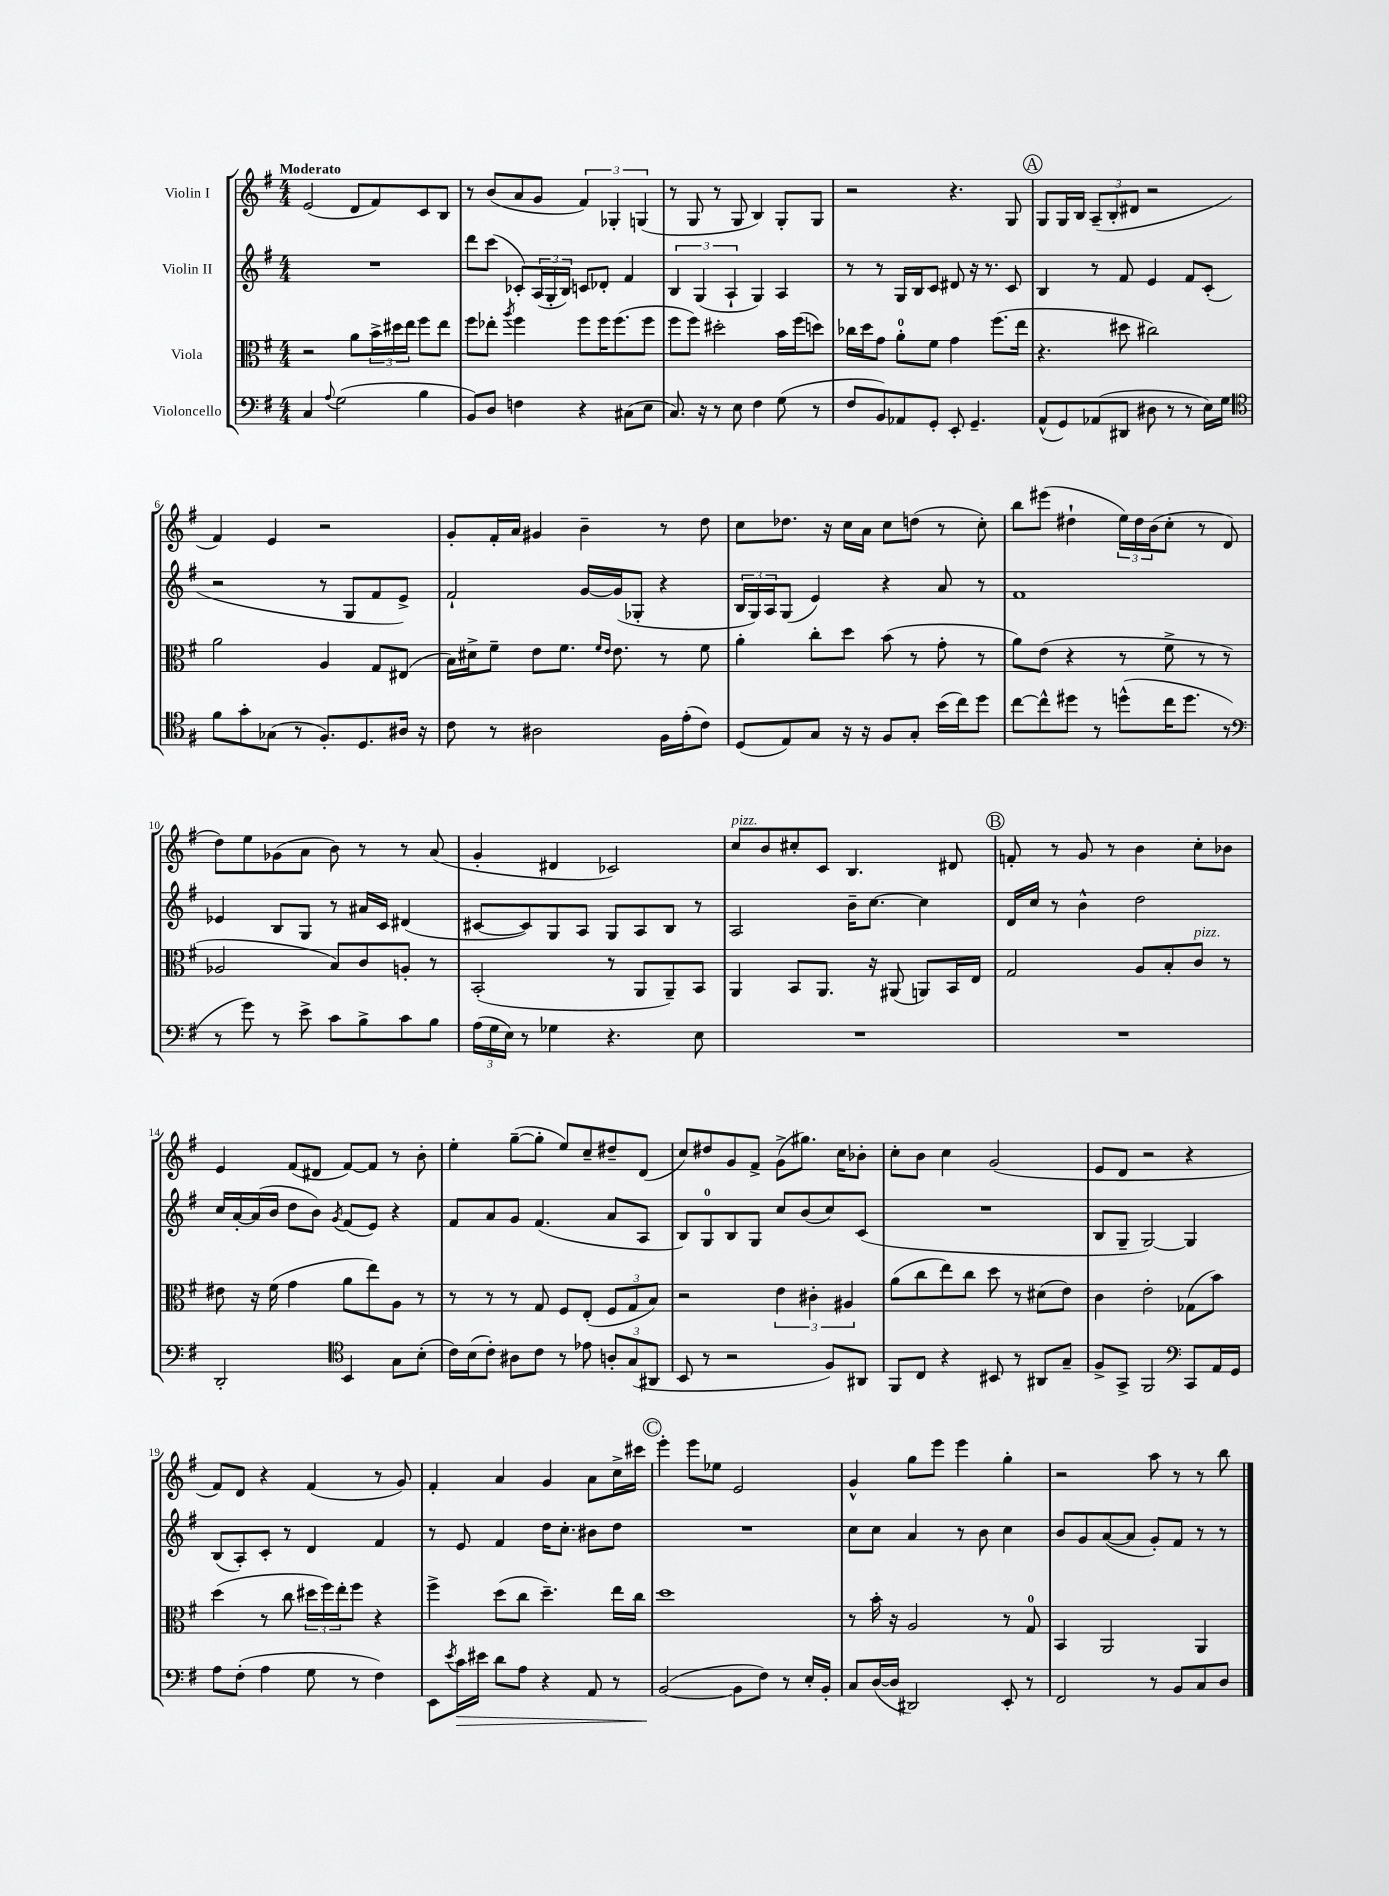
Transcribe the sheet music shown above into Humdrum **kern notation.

**kern	**dynam	**kern	**kern	**kern
*part4	*part4	*part3	*part2	*part1
*staff4	*staff4	*staff3	*staff2	*staff1
*I"Violoncello	*	*I"Viola	*I"Violin II	*I"Violin I
*clefF4	*	*clefC3	*clefG2	*clefG2
*k[f#]	*	*k[f#]	*k[f#]	*k[f#]
*M4/4	*	*M4/4	*M4/4	*M4/4
=1	=1	=1	=1	=1
!	!	!	!	!LO:TX:a:B:t=Moderato
4C/	.	2r	1r	(2e/
8qqA/	.	.	.	.
(2G\	.	.	.	.
.	.	8a\L	.	8d/L
.	.	24b^\L	.	8f#/)
.	.	24dd#X\	.	.
.	.	24ee\JJ	.	.
4B\	.	8ff#\L	.	8c/
.	.	8ee\J	.	8B/J
=2	=2	=2	=2	=2
8BB/L)	.	8ff#\L	8ddd\L	8r
8D/J	.	8ee-X'\J	(8ccc\J	(8b/L
.	.	8qaa/	.	.
4Fn\	.	4ff#\	8c-X'/L)	8a/
.	.	.	(24A/L	8g/J
.	.	.	24G'/	.
.	.	.	24B/JJ)	.
4r	.	8ff#\L	8cn/L	6f#/)
.	.	16ff#\K	8d-X'/J	.
.	.	.	.	6G-X'/
.	.	(8.ff#\	.	.
(8C#X\L	.	.	4f#/	.
.	.	.	.	(6Gn/
8E\J	.	8ff#\J	.	.
=3	=3	=3	=3	=3
8.C/)	.	8ff#\L	6B/	8r
.	.	8ff#\J)	.	8G/
.	.	.	(6G/	.
16r	.	.	.	.
8r	.	2dd#X'\	.	8r
.	.	.	6A`/	.
8E\	.	.	.	8G/
4F#\	.	.	4G/)	4B/)
(8G\	.	16b\LL	4A/	8G'/L
.	.	(16ff#\J	.	.
8r	.	8ddn\J)	.	8G/J
=4	=4	=4	=4	=4
8F#/L	.	16cc-X\LL	8r	2r
.	.	16dd\J	.	.
8BB/)	.	8g\J	8r	.
8AA-X/	.	8a'\L	16G/LL	.
.	.	.	16B/J	.
8GG'/J	.	8f#\J	8c/J	.
8EE'/	.	4g\	8d#X/	4.r
4.GG~/	.	.	16r	.
.	.	.	8.r	.
.	.	(8.ff#\L	.	.
.	.	.	8c/	8G/
.	.	16ee\Jk	.	.
!!LO:REH:place=s1:t=A
=5	=5	=5	=5	=5
(8AA^^/L	.	4.r	4B/	8G/L
8GG/)	.	.	.	16G/L
.	.	.	.	16B/JJ
(8AA-X/	.	.	8r	(12A~/L
.	.	.	.	12B'/
8DD#X/J	.	8dd#X\	8f#/	.
.	.	.	.	12d#X/J
8D#X\	.	2cc#X\)	4e/	2r
8r	.	.	.	.
8r	.	.	8f#/L	.
16E\LL)	.	.	(8c'/J	.
16G\JJ	.	.	.	.
!!LO:LB:g=z
=6	=6	=6	=6	=6
*clefC4	*	*	*	*
8f#\L	.	2a\	2r	4f#/)
8g'\	.	.	.	.
(8G-X\J	.	.	.	4e/
8r	.	.	.	.
8.F#'/L)	.	4A/	8r	2r
.	.	.	8G/L	.
8.D/	.	.	.	.
.	.	8G/L	8f#/	.
16A#X/Jk	.	(8E#X/J	8e^/J)	.
16r	.	.	.	.
=7	=7	=7	=7	=7
8c\	.	16B\LL)	2f#`/	8g'/L
.	.	16d#X^\J	.	.
8r	.	8f#~\J	.	16f#'/L
.	.	.	.	16a/JJ
2A#X\	.	8e\L	.	4g#X/
.	.	8.f#\J	.	.
.	.	.	[16g/LL	4b~\
.	.	16qqf#/LL	.	.
.	.	16qqe/JJ	.	.
.	.	8.e\	(16g/J]	.
.	.	.	8G-X'/J	.
16F#\LL	.	8r	4r	8r
(16e'\J	.	.	.	.
8c\J)	.	8f#\	.	8dd\
=8	=8	=8	=8	=8
(8D/L	.	4a'\	24B/LL	8cc\L
.	.	.	24G/)	.
.	.	.	24A/J	.
8E/)	.	.	(8G/J	8.dd-X\J
8G/J	.	8cc'\L	4e/)	.
.	.	.	.	16r
16r	.	8dd\J	.	16cc\LL
16r	.	.	.	16a\JJ
8F#/L	.	(8b\	4r	8cc\L
8G'/J	.	8r	.	(8ddn\J
(16b\LL	.	8g'\	8a/	8r
16cc\J)	.	.	.	.
8dd\J	.	8r	8r	8cc'\)
=9	=9	=9	=9	=9
[8cc\L	.	8a\L)	1f#	8bb\L
8cc^^\]	.	(8e\J	.	(8eee#X\J
8dd#X\J	.	4r	.	4dd#X`\
8r	.	.	.	.
(8ddn^^\L	.	8r	.	24ee\LL)
.	.	.	.	24dd#\
.	.	.	.	(24b\J
16cc\K	.	8f#^\	.	8cc'\J
8.dd\J	.	.	.	.
.	.	8r	.	8r
8r	.	8r	.	8d/
!!LO:LB:g=z
=10	=10	=10	=10	=10
*clefF4	*	*	*	*
8r	.	2A-X/	4e-X/	8dd\L)
8g\)	.	.	.	8ee\
8r	.	.	8B/L	(8g-X\
8e^\	.	.	8G/J	8a\J
8c\L	.	8B/L)	8r	8b\)
8B^\	.	8c/	16a#X/LL	8r
.	.	.	16c/JJ	.
8c\	.	8An'/J	(4d#X/	8r
8B\J	.	8r	.	(8a/
=11	=11	=11	=11	=11
(24A\LL	.	(2BB'/	[8c#X/L	4g'/
24G\	.	.	.	.
24E\JJ)	.	.	.	.
8r	.	.	8c#/])	.
4G-X\	.	.	8G/	4d#X/
.	.	.	8A/J	.
4.r	.	8r	8G/L	2c-X/)
.	.	8AA/L	8A/	.
.	.	8AA~/)	8B/J	.
8E\	.	8BB/J	8r	.
=12	=12	=12	=12	=12
!	!	!	!	!LO:TX:a:i:t=pizz.
1r	.	4AA/	2A/	8cc/L
.	.	.	.	8b/
.	.	8BB/L	.	8cc#X'/
.	.	8.AA/J	.	8c/J
.	.	.	16b~\KL	4.B/
.	.	16r	[8.cc\J	.
.	.	(8AA#X/	.	.
.	.	8AAn/L)	4cc\]	.
.	.	16BB/L	.	8d#X/
.	.	16E/JJ	.	.
!!LO:REH:place=s1:t=B
=13	=13	=13	=13	=13
1r	.	2G/	16d/LL	8fn'/
.	.	.	16cc/JJ	.
.	.	.	8r	8r
.	.	.	4b^^\	8g/
.	.	.	.	8r
.	.	8A/L	2dd\	4b\
.	.	8B'/	.	.
!	!	!LO:TX:a:i:t=pizz.	!	!
.	.	8c/J	.	8cc'\L
.	.	8r	.	8b-X\J
!!LO:LB:g=z
=14	=14	=14	=14	=14
2DD'/	.	8e#X\	16cc/LL	4e/
.	.	.	[16a'/	.
.	.	16r	(16a/]	.
.	.	(16f#\	16b/JJ	.
.	.	4g\	8dd\L	(8f#/L
.	.	.	8b\J)	8d#X/J
*clefC4	*	*	*	*
.	.	.	8qg/	.
4BB/	.	8a\L	(8f#/L	[8f#/L)
.	.	8ee\)	8e/J)	8f#/J]
8G\L	.	8A\J	4r	8r
(8B'\J	.	8r	.	8b'\
=15	=15	=15	=15	=15
16c\LL)	.	8r	8f#/L	4ee'\
(16B\J	.	.	.	.
8c'\J)	.	8r	8a/	.
8A#X\L	.	8r	8g/J	([8gg~\L
8c\J	.	8G/	(4.f#/	8gg'\J]
8r	.	8F#/L	.	8ee/L)
8e-X\	.	(8E'/J	.	8cc~/
12An'/L	.	12F#/L	8a/L	8dd#X~/
(12G/	.	12G/	.	.
.	.	.	8A/J	(8d/J
12AA#X/J	.	12B/J)	.	.
=16	=16	=16	=16	=16
8BB/	.	2r	8B/L)	8cc/L)
8r	.	.	8G/	8dd#X/
2r	.	.	8B/	8g/
.	.	.	8G/J	8f#^/J
.	.	6e\	8cc/L	(8g^\L
.	.	.	(8b/	8.gg#X\J)
.	.	6c#X'\	.	.
8F#/L)	.	.	8cc/)	.
.	.	.	.	16cc\KL
.	.	6A#X/	.	.
8AA#X/J	.	.	(8c/J	8b-X'\J
=17	=17	=17	=17	=17
8FF#/L	.	(8a\L	1r	8cc'\L
8C/J	.	8cc\	.	8b\J
4r	.	8ee\)	.	4cc\
.	.	8cc\J	.	.
8BB#X/	.	8dd\	.	(2g/
8r	.	8r	.	.
8AA#X/L	.	(8d#X\L	.	.
8G~/J	.	8e\J)	.	.
=18	=18	=18	=18	=18
8F#^/L	.	4c\	8B/L	8e/L
8GG^/J	.	.	8G~/J	8d/J
2FF#/	.	2e'\	[2G/)	2r
*clefF4	*	*	*	*
8CC/L	.	(8G-X\L	4G/]	4r
16AA/L	.	8b\J)	.	.
16GG/JJ	.	.	.	.
!!LO:LB:g=z
=19	=19	=19	=19	=19
8A\L	.	(4dd\	(8B/L	8f#/L)
(8F#'\J	.	.	8A'/)	8d/J
4A\	.	8r	8c'/J	4r
.	.	8cc\	8r	.
8G\	.	24dd#X\LL	4d/	(4f#/
.	.	24ff#\)	.	.
.	.	24ee'\J	.	.
8r	.	8ff#\J	.	.
4F#\)	.	4r	4f#/	8r
.	.	.	.	8g/)
=20	=20	=20	=20	=20
8EE\L	.	4ff#^\	8r	4f#'/
8qe/	.	.	.	.
!	!LO:HP:b	!	!	!
16c\L	>	.	8e/	.
16e#X\JJ	.	.	.	.
8d\L	.	(8dd\L	4f#/	4a/
8A\J	.	8cc\J	.	.
4r	.	4.dd~\)	16dd\KL	4g/
.	.	.	8.cc'\J	.
8AA/	.	.	8b#X\L	8a\L
8r	.	16ee\LL	8dd\J	16cc^\L
.	.	16cc\JJ	.	16ccc#X\JJ
!!LO:REH:place=s1:t=C
=21	=21	=21	=21	=21
([2BB/	.	1dd	1r	4eee'\
.	.	.	.	8eee\L
.	.	.	.	8ee-X\J
8BB\L]	]	.	.	2e/
8F#\J)	.	.	.	.
8r	.	.	.	.
16E'/LL	.	.	.	.
16BB'/JJ	.	.	.	.
=22	=22	=22	=22	=22
8C/L	.	8r	8cc\L	4g^^/
([16D/L	.	16b'\	8cc\J	.
16D/JJ]	.	16r	.	.
2DD#X/)	.	2A/	4a/	8gg\L
.	.	.	.	8eee\J
.	.	.	8r	4eee\
.	.	.	8b\	.
8EE'/	.	8r	4cc\	4gg'\
8r	.	8G/	.	.
=23	=23	=23	=23	=23
2FF#/	.	4BB/	8b/L	2r
.	.	.	8g/	.
.	.	2AA/	([8a/	.
.	.	.	8a/J]	.
8r	.	.	8g'/L)	8aa\
8BB/L	.	.	8f#/J	8r
8C/	.	4AA/	8r	8r
8D/J	.	.	8r	8bb\
==	==	==	==	==
*-	*-	*-	*-	*-
